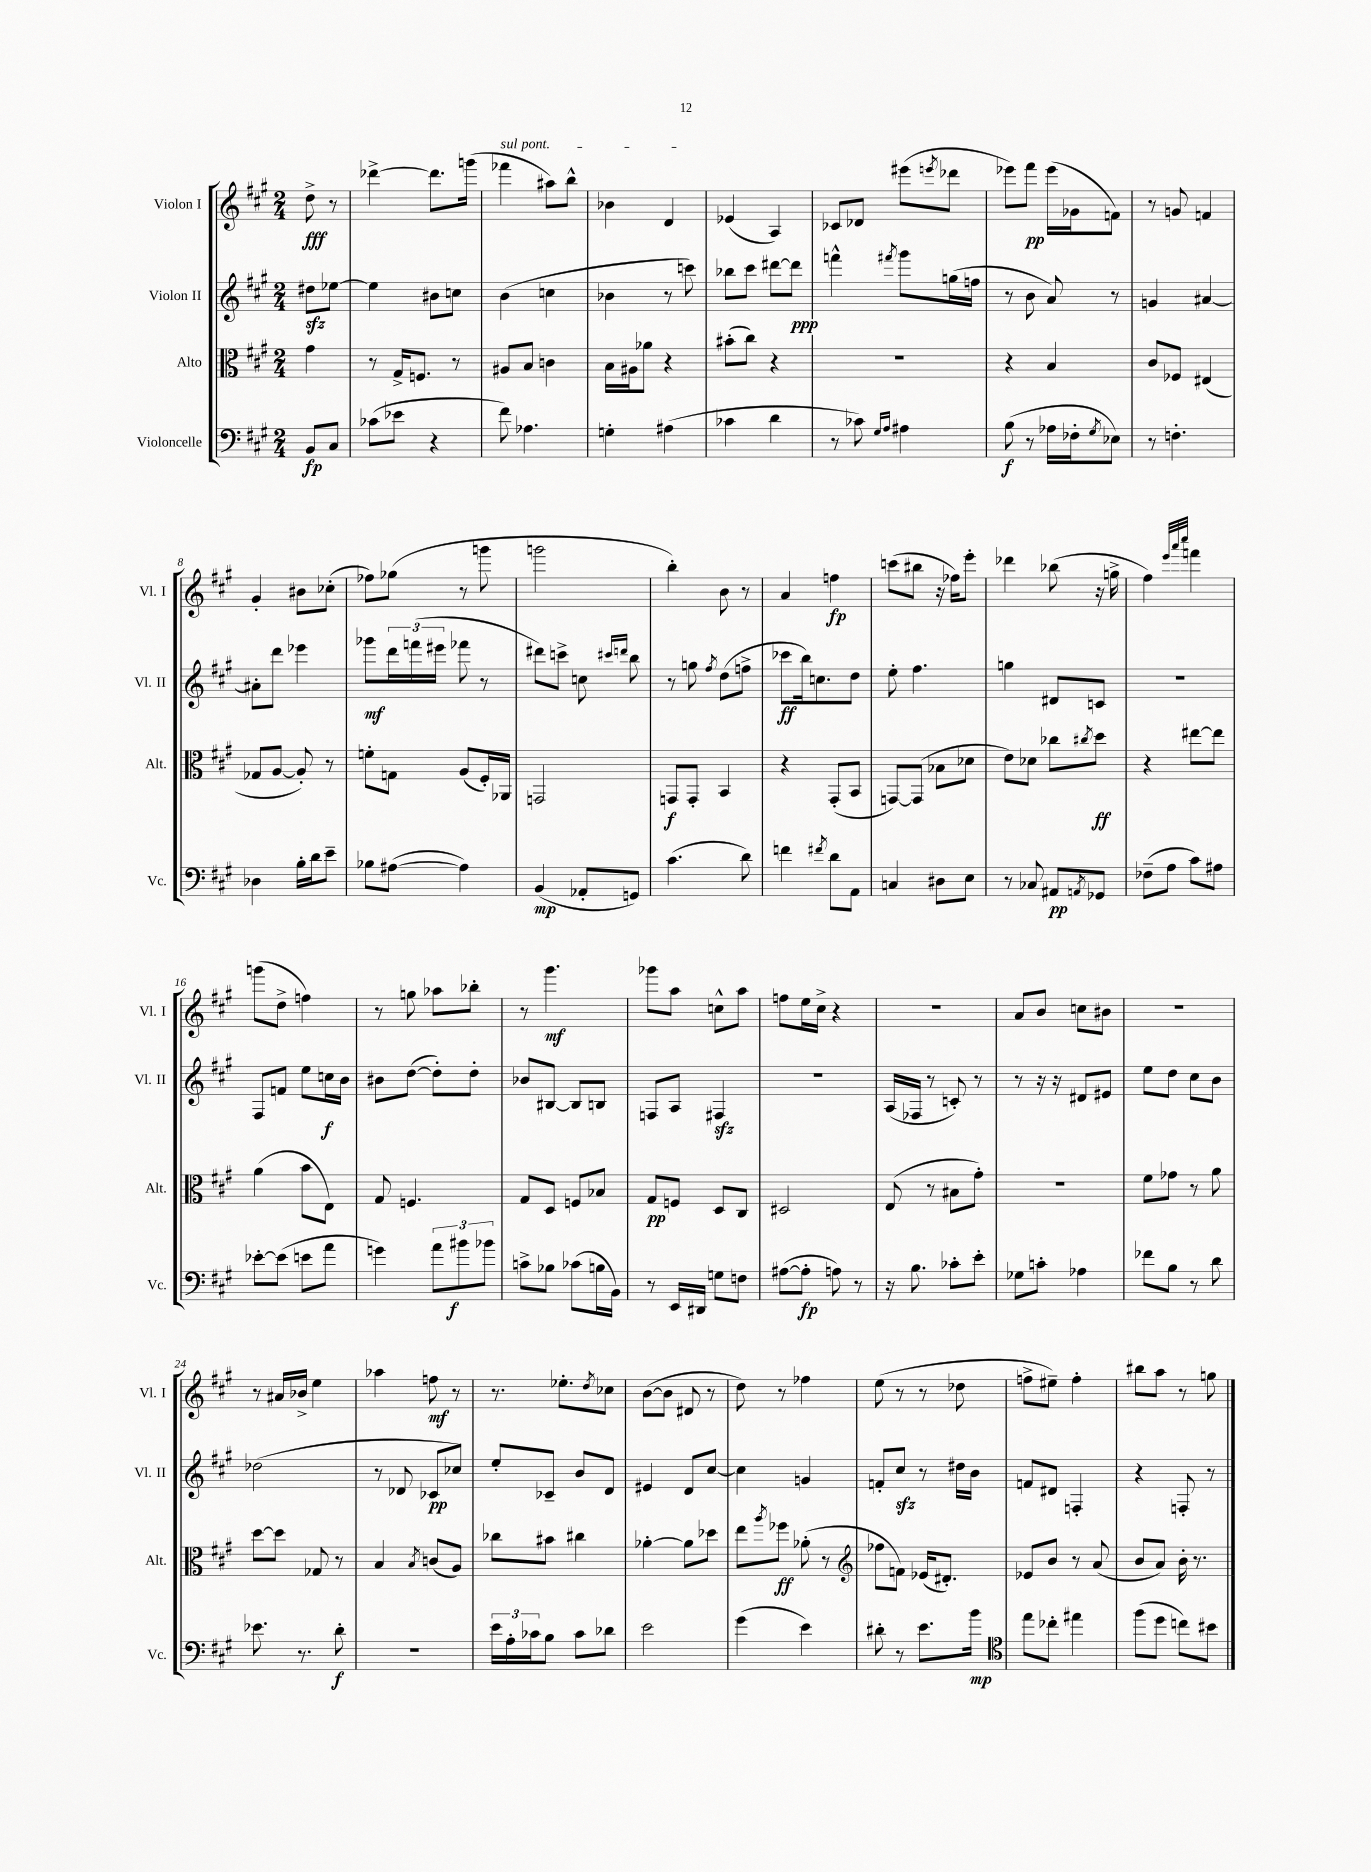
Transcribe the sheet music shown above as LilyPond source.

<<
\new StaffGroup <<
\new Staff = "s0" \with { instrumentName = "Violon I" shortInstrumentName = "Vl. I" } {
    \clef treble \key a \major \numericTimeSignature \time 2/4 \partial 4
    d''8->\fff r8 |
    des'''4~-> des'''8. g'''16( |
    \once \override TextSpanner.bound-details.left.text = \markup { \italic "sul pont." } fes'''4\startTextSpan ais''8) b''8-^ |
    bes'4 d'4\stopTextSpan |
    ees'4( a4) |
    ces'8 des'8 eis'''8( \acciaccatura { e'''8 } des'''8 |
    ees'''8) fis'''8\pp ees'''16( ges'16 f'8) |
    r8 g'8 f'4 |
    gis'4-. bis'8 ces''8-.( |
    fes''8) ges''8( r8 g'''8 |
    g'''2 |
    b''4-.) b'8 r8 |
    a'4 f''4\fp |
    c'''8( bis''8 r16 fes''16) e'''8-. |
    des'''4 bes''8( r16 g''16-> |
    fis''4) \grace { e'''32 a'''32 cis''''32 } f'''4 |
    g'''8( d''8-> f''4) |
    r8 g''8 aes''8 bes''8-. |
    r8 gis'''4.\mf |
    ges'''8 a''8 c''8-^ a''8 |
    f''8 e''16 cis''16-> r4 |
    R2 |
    a'8 b'8 c''8 bis'8 |
    r2 |
    r8 ais'16 bes'16-> e''4 |
    aes''4 f''8\mf r8 |
    r8. ees''8.-. \acciaccatura { d''8 } ces''8 |
    b'8~( b'8 dis'8 r8 |
    d''8) r8 fes''4 |
    e''8( r8 r8 des''8 |
    f''8-> eis''8--) f''4-. |
    bis''8 a''8 r8 g''8 \bar "|." |
}
\new Staff = "s1" \with { instrumentName = "Violon II" shortInstrumentName = "Vl. II" } {
    \clef treble \key a \major \numericTimeSignature \time 2/4 \partial 4
    dis''8\sfz ees''8~ |
    ees''4 bis'8 c''8 |
    b'4( c''4 |
    bes'4 r8 c'''8) |
    bes''8 cis'''8 dis'''8~ dis'''8\ppp |
    f'''4-^ \acciaccatura { fis'''8 } gis'''8 g''16( f''16 |
    r8 b'8 a'8) r8 |
    g'4 ais'4~ |
    ais'8-. d'''8 ees'''4 |
    ges'''8\mf \tuplet 3/2 { d'''16 f'''16( eis'''16 } fes'''8 r8 |
    dis'''8) c'''8-> c''8 \grace { cis'''16 d'''16 } b''8 |
    r8 g''8 \acciaccatura { fis''8 } d''8( f''8-> |
    ces'''8\ff b''16) c''8. d''8 |
    e''8-. fis''4. |
    g''4 dis'8 c'8 |
    R2 |
    fis8 f'8 e''8 c''16\f b'16 |
    bis'8 d''8~( d''8-.) d''8-. |
    bes'8 bis8~ bis8 b8 |
    f8 a8 fis4\sfz |
    r2 |
    a16( fes16 r8 c'8-.) r8 |
    r8 r16 r16 dis'8 eis'8 |
    e''8 d''8 cis''8 b'8 |
    des''2( |
    r8 des'8 ces'8\pp ces''8) |
    e''8-. ces'8-- b'8 d'8 |
    eis'4 d'8 cis''8~ |
    cis''4 g'4 |
    f'8-. cis''8\sfz r8 dis''16 b'16 |
    f'8 dis'8 f4-. |
    r4 f8-. r8 \bar "|." |
}
\new Staff = "s2" \with { instrumentName = "Alto" shortInstrumentName = "Alt." } {
    \clef alto \key a \major \numericTimeSignature \time 2/4 \partial 4
    gis'4 |
    r8 gis16-> f8. r8 |
    ais8 b8 c'4 |
    b16 ais16 aes'8 r4 |
    bis'8-.( cis''8) r4 |
    r2 |
    r4 b4 |
    cis'8 fes8 eis4( |
    ges8 a8~ a8-.) r8 |
    f'8-. g8 a8( fis16-.) aes,16 |
    g,2 |
    g,8\f g,8-. b,4 |
    r4 gis,8-.( b,8 |
    g,8~) g,8( bes8 des'8 |
    e'8) des'8 ces''8 \acciaccatura { cis''8 } d''8\ff |
    r4 eis''8~ eis''8 |
    a'4( b'8 e8) |
    gis8 f4. |
    gis8 d8 f8 bes8 |
    gis8\pp f8 d8 cis8 |
    dis2 |
    e8( r8 bis8 gis'8-.) |
    R2 |
    fis'8 ges'8 r8 a'8 |
    d''8~ d''8 ges8 r8 |
    b4 \acciaccatura { b8 } c'8( a8) |
    ces''8 bis'8 cis''4 |
    aes'4~-. aes'8 des''8 |
    e''8 \acciaccatura { a''8 } fes''8\ff aes'8-.( r8 |
    \clef treble fes''8 f'8) ees'16( dis'8.-.) |
    ees'8 b'8 r8 a'8( |
    b'8 a'8) b'16-. r8. \bar "|." |
}
\new Staff = "s3" \with { instrumentName = "Violoncelle" shortInstrumentName = "Vc." } {
    \clef bass \key a \major \numericTimeSignature \time 2/4 \partial 4
    b,8\fp cis8 |
    ces'8( ees'8 r4 |
    fis'8) aes4. |
    g4-. ais4( |
    ces'4 d'4 |
    r8 ces'8) \grace { gis16 a16 } ais4 |
    b8\f( r8 aes16 fes16-. \acciaccatura { gis8 } ees8) |
    r8 f4.-. |
    des4 b16-. d'16 e'8-- |
    bes8 ais8~( ais4) |
    b,4\mp( aes,8-. g,8) |
    cis'4.( d'8) |
    f'4 \acciaccatura { fis'8 } d'8 a,8 |
    c4 dis8 e8 |
    r8 ces8 ais,8\pp \acciaccatura { a,8 } ges,8 |
    fes8--( a8 cis'8) ais8 |
    ees'8~-. ees'8( e'8 a'8 |
    g'4) \tuplet 3/2 { a'8 bis'8\f bes'8 } |
    c'8-> bes8 ces'8( b16 b,16) |
    r8 e,16 dis,16 g8 f8 |
    ais8~( ais8-.\fp a8) r8 |
    r16 b8. ces'8-. e'8-. |
    ges8 c'8-. aes4 |
    fes'8 b8 r8 d'8 |
    ees'8. r8. d'8-.\f |
    R2 |
    \tuplet 3/2 { e'16 a16-. ces'16 } b8 ces'8 des'8 |
    e'2 |
    gis'4( e'4) |
    dis'8-. r8 e'8. b'16\mp |
    \clef tenor e''8 ces''8-. eis''4 |
    fis''8( d''8 c''8) bis'8 \bar "|." |
}
>>
>>
